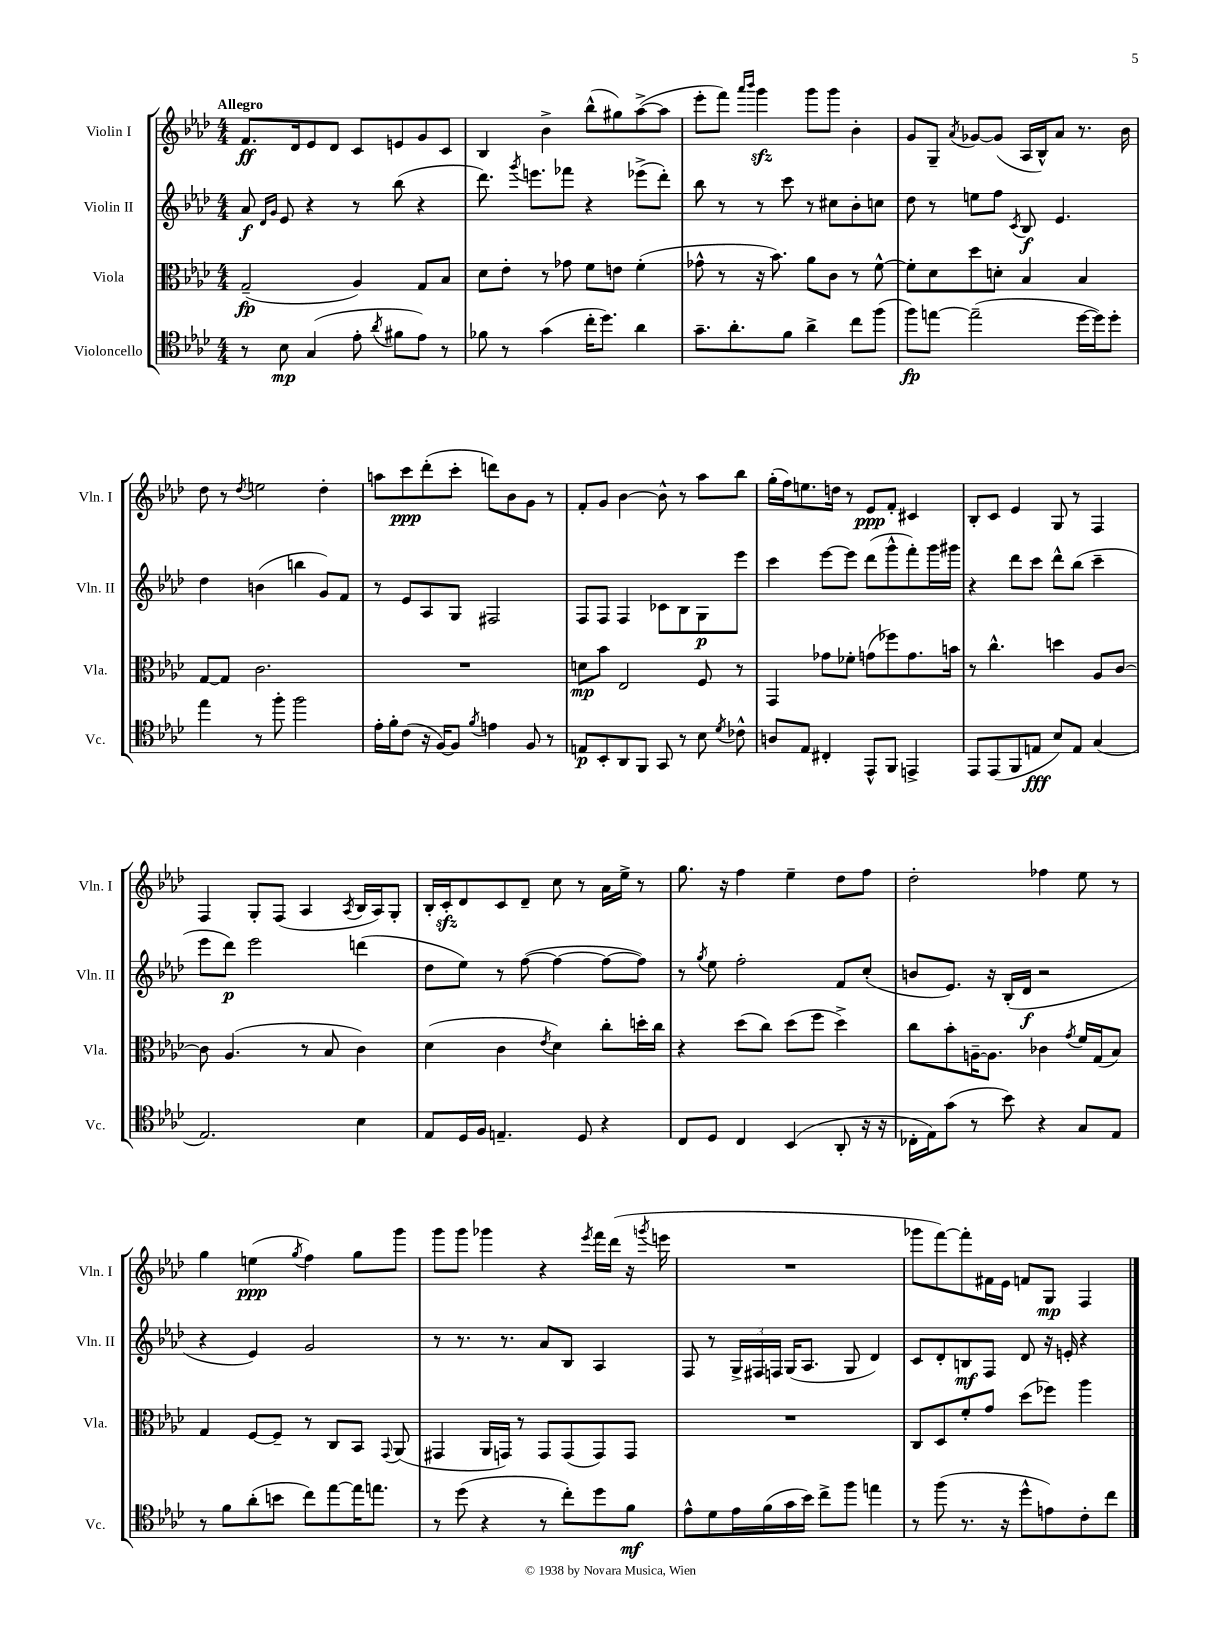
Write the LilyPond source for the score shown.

<<
\new StaffGroup <<
\new Staff = "s0" \with { instrumentName = "Violin I" shortInstrumentName = "Vln. I" } {
    \clef treble \key aes \major \numericTimeSignature \time 4/4 \tempo "Allegro"
    \autoBeamOff f'8.[\ff des'16 ees'8 des'8] c'8[ e'8 g'8 c'8] |
    bes4 bes'4-> bes''8[-^( gis''8) aes''8~->( aes''8] |
    ees'''8[-. f'''8]) \grace { aes'''16[ bes'''16] } g'''4\sfz g'''8[ g'''8] bes'4-. |
    g'8[ g8]-- \acciaccatura { aes'8 } ges'8[~ ges'8]( aes16[ bes16-^) aes'8] r8. bes'16 |
    des''8 r8 \acciaccatura { des''8 } e''2 des''4-. |
    a''8[ c'''8\ppp des'''8-.( c'''8]-. d'''8[) bes'8 g'8] r8 |
    f'8[-. g'8] bes'4~ bes'8-^ r8 aes''8[ bes''8] |
    g''16[-.( f''16) e''8. d''16] r8 ees'8[\ppp f'8]-. cis'4 |
    bes8[-. c'8] ees'4 g8 r8 f4 |
    f4 g8[-. f8]( aes4 \acciaccatura { aes8 } bes16[ aes16) g8]-. |
    bes16[-. c'16-.\sfz des'8 c'8 des'8]-- c''8 r8 aes'16[ ees''16]-> r8 |
    g''8. r16 f''4 ees''4-- des''8[ f''8] |
    des''2-. fes''4 ees''8 r8 |
    g''4 e''4\ppp( \acciaccatura { g''8 } f''4) g''8[ g'''8] |
    g'''8[ g'''8] ges'''4 r4 \acciaccatura { ees'''8 } f'''16[ des'''16]( r16 \acciaccatura { g'''8 } e'''16 |
    R1 |
    ges'''8[ f'''8~) f'''8-. fis'16 ees'16] f'8[ g8]\mp f4 \bar "|." |
}
\new Staff = "s1" \with { instrumentName = "Violin II" shortInstrumentName = "Vln. II" } {
    \clef treble \key aes \major \numericTimeSignature \time 4/4
    \autoBeamOff aes'8\f \grace { des'16[ g'16] } ees'8 r4 r8 bes''8( r4 |
    des'''8.) \acciaccatura { g'''8 } e'''8.[ fes'''8] r4 ees'''8[->( des'''8]-.) |
    bes''8 r8 r8 c'''8 r8 cis''8[ bes'8-. c''8] |
    des''8 r8 e''8[ f''8] \acciaccatura { c'8 } bes8\f ees'4. |
    des''4 b'4( b''4 g'8[) f'8] |
    r8 ees'8[ aes8 g8] fis2 |
    f8[ f8] f4 ces'8[ bes8 g8\p ees'''8] |
    c'''4 ees'''8[~ ees'''8] des'''8[( g'''8-^ f'''8-.) g'''16 gis'''16] |
    r4 des'''8[ c'''8] des'''8[-^ bes''8]( c'''4-- |
    ees'''8[ des'''8]\p) ees'''2 d'''4( |
    des''8[ ees''8]) r8 f''8~( f''4~ f''8[~ f''8]) |
    r8 \acciaccatura { g''8 } ees''8 f''2-. f'8[ c''8]-.( |
    b'8[ ees'8.]) r16 bes16[-.( des'16]\f r2 |
    r4 ees'4) g'2 |
    r8 r8. r8. aes'8[ bes8] aes4 |
    f8 r8 \tuplet 3/2 { g16[-> fis16 f16] } g16[( aes8.] g8 des'4) |
    c'8[ des'8-. b8\mf f8] des'8 r16 e'16-. r4 \bar "|." |
}
\new Staff = "s2" \with { instrumentName = "Viola" shortInstrumentName = "Vla." } {
    \clef alto \key aes \major \numericTimeSignature \time 4/4
    \autoBeamOff g2--\fp( aes4) g8[ bes8] |
    des'8[ ees'8]-. r8 ges'8 f'8[ e'8] f'4-.( |
    ges'8-^ r8 r16 bes'8.) aes'8[ c'8] r8 f'8~-^ |
    f'8[-. des'8 des''8 d'8]-. bes4 bes4 |
    g8[~ g8] c'2. |
    R1 |
    d'8[\mp bes'8] ees2 f8 r8 |
    g,4 ges'8[ fes'8]-. g'8[( fes''8) g'8. b'16] |
    r8 c''4.-^ d''4 aes8[ c'8]~ |
    c'8 aes4.( r8 bes8 c'4) |
    des'4( c'4 \acciaccatura { ees'8 } des'4) c''8[-. d''16-. c''16] |
    r4 des''8[( c''8]) des''8[( f''8] des''4->) |
    c''8[ bes'8-. a16~-- a8.] ces'4 \acciaccatura { g'8 } f'16[ g16( bes8]) |
    g4 f8[~ f8]-- r8 c8[ bes,8] \appoggiatura { g,8 } aes,8( |
    gis,4 aes,16[ g,16]) r8 g,8[ g,8( g,8) g,8] |
    R1 |
    c8[ des8 f'8-. g'8] des''8[( fes''8]) aes''4 \bar "|." |
}
\new Staff = "s3" \with { instrumentName = "Violoncello" shortInstrumentName = "Vc." } {
    \clef tenor \key aes \major \numericTimeSignature \time 4/4
    \autoBeamOff r8 bes8\mp g4( ees'8-. \acciaccatura { aes'8 } fis'8[ ees'8]) r8 |
    fes'8 r8 g'4( c''16[-. des''8.]) aes'4 |
    g'8.[-- aes'8.-. f'8] aes'4-> c''8[ f''8]( |
    f''8[\fp) e''8]~ e''2--( des''16[~ des''16) des''8]-. |
    ees''4 r8 f''8-. f''2 |
    ees'16[-. f'16-. c'8]( r16 f16[~) f8] \acciaccatura { f'8 } e'4 f8 r8 |
    e8[\p bes,8-. aes,8 f,8] g,8 r8 bes8 \acciaccatura { des'8 } ces'8-^ |
    a8[ ees8] cis4-. ees,8[-^ f,8] e,4-> |
    ees,8[ ees,8( f,8 e8]\fff bes8[) e8] g4( |
    ees2.) bes4 |
    ees8[ des16 f16] e4.-- des8 r4 |
    c8[ des8] c4 bes,4( aes,8-. r16 r16 |
    ces16[-. ees16) g'8]( r8 bes'8) r4 g8[ ees8] |
    r8 f'8[ aes'8-.( b'8] c''8[) ees''8~ ees''16 e''8.] |
    r8 des''8( r4 r8 c''8[-.) des''8 f'8]\mf |
    ees'8[-^ des'8 ees'16 f'16( g'16 bes'16]) c''8[-> f''8] e''4 |
    r8 f''8( r8. r16 des''8[-^ e'8) c'8-. c''8] \bar "|." |
}
>>
>>
\layout { \context { \Score \remove "Bar_number_engraver" } }
